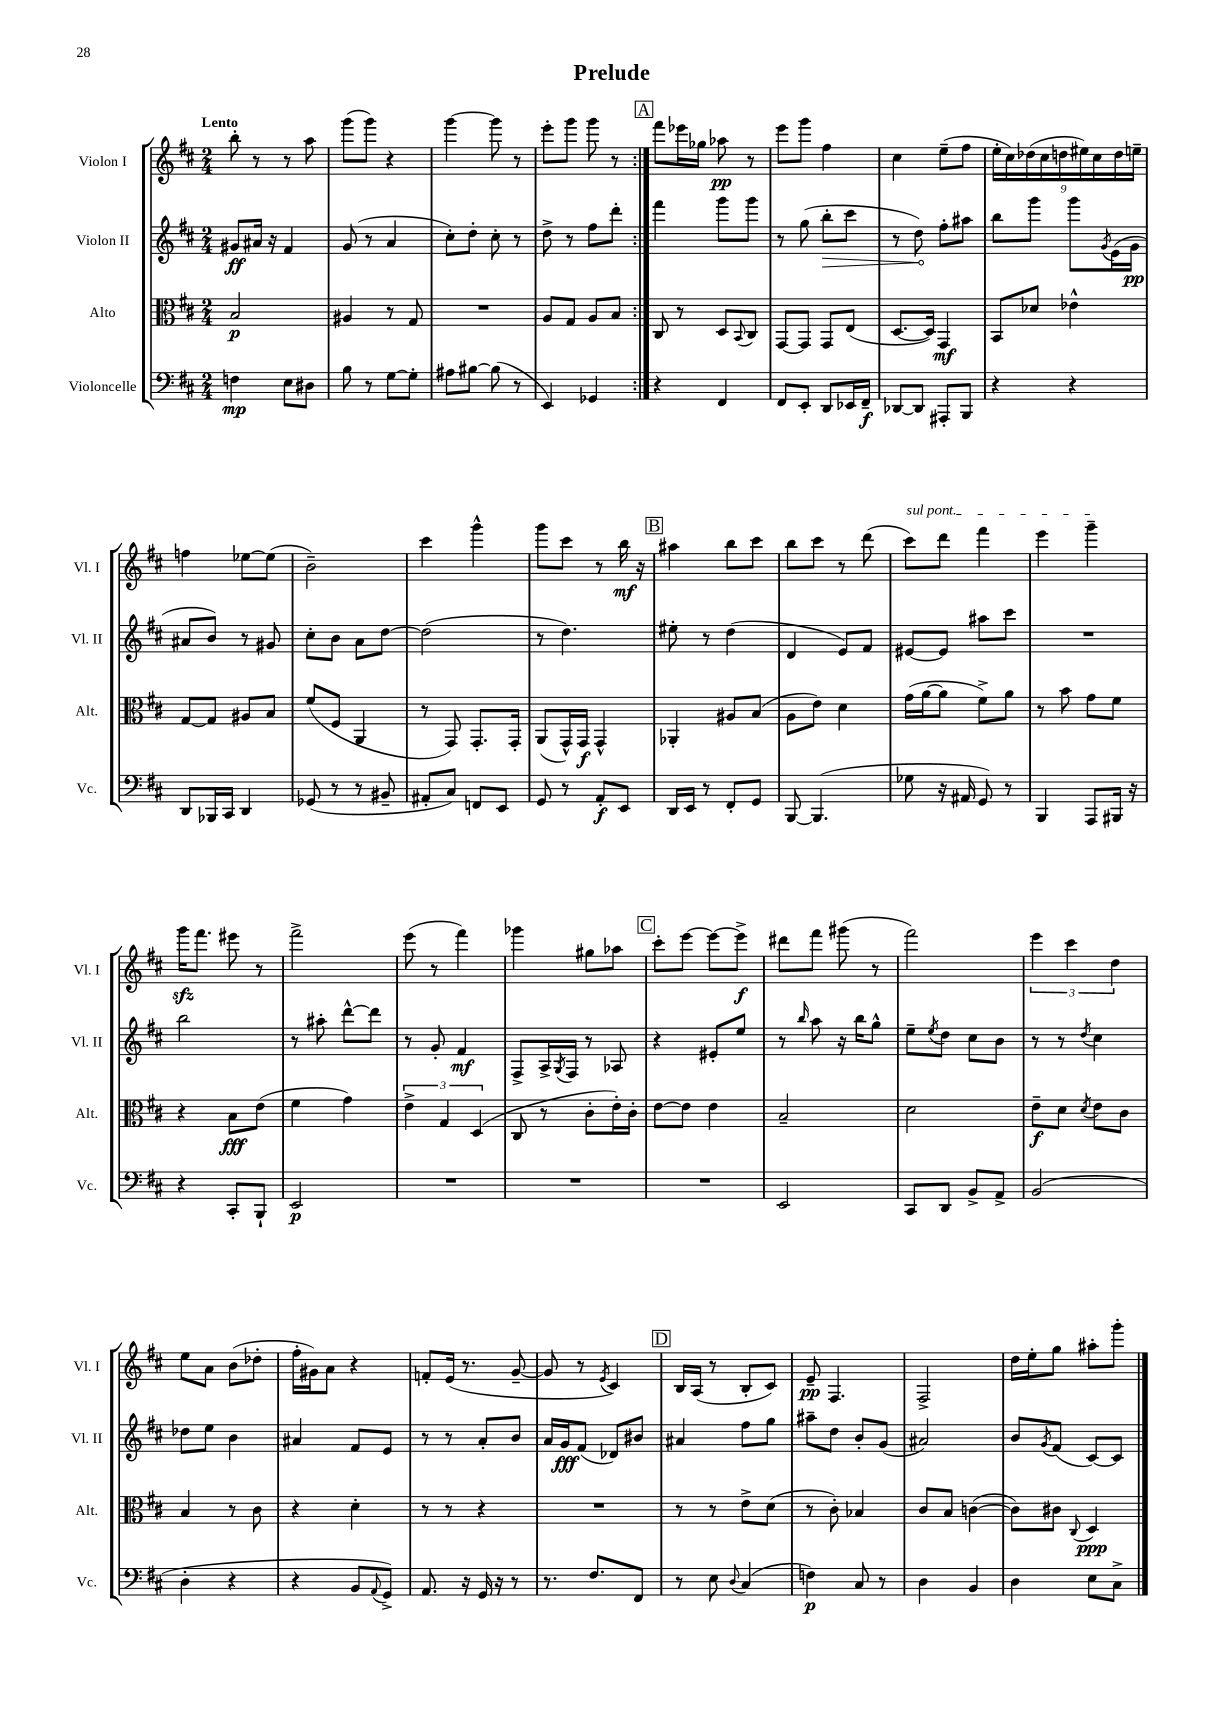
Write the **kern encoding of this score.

**kern	**dynam	**kern	**dynam	**kern	**dynam	**kern	**dynam
*part4	*part4	*part3	*part3	*part2	*part2	*part1	*part1
*staff4	*staff4	*staff3	*staff3	*staff2	*staff2	*staff1	*staff1
*I"Violoncelle	*	*I"Alto	*	*I"Violon II	*	*I"Violon I	*
*I'Vc.	*	*I'Alt.	*	*I'Vl. II	*	*I'Vl. I	*
*clefF4	*	*clefC3	*	*clefG2	*	*clefG2	*
*k[f#c#]	*	*k[f#c#]	*	*k[f#c#]	*	*k[f#c#]	*
*M2/4	*	*M2/4	*	*M2/4	*	*M2/4	*
=1	=1	=1	=1	=1	=1	=1	=1
!	!	!	!	!	!	!LO:TX:a:B:t=Lento	!
4Fn\	mp	2B/	p	8g#X/L	ff	8bb'\	.
.	.	.	.	16a#X/Jk	.	8r	.
.	.	.	.	16r	.	.	.
8E\L	.	.	.	4f#/	.	8r	.
8D#X\J	.	.	.	.	.	8aa\	.
=2	=2	=2	=2	=2	=2	=2	=2
8B\	.	4A#X/	.	(8g/	.	(8ggg\L	.
8r	.	.	.	8r	.	8ggg\J)	.
[8G\L	.	8r	.	4a/	.	4r	.
8G'\J]	.	8G/	.	.	.	.	.
=3	=3	=3	=3	=3	=3	=3	=3
8A#X\L	.	2r	.	8cc#'\L)	.	[4ggg\	.
[8B#X\J	.	.	.	8dd'\J	.	.	.
(8B#\]	.	.	.	8cc#'\	.	8ggg\]	.
8r	.	.	.	8r	.	8r	.
=4	=4	=4	=4	=4	=4	=4	=4
4EE/)	.	8A/L	.	8dd^\	.	8eee'\L	.
.	.	8G/J	.	8r	.	8ggg\J	.
4GG-X/	.	8A/L	.	8ff#\L	.	8ggg\	.
.	.	8B/J	.	8ddd'\J	.	8r	.
!!LO:REH:place=s1:t=A
=5:|!	=5:|!	=5:|!	=5:|!	=5:|!	=5:|!	=5:|!	=5:|!
4r	.	8C#/	.	4fff#\	.	8fff#\L	.
.	.	8r	.	.	.	16eee-X\L	.
.	.	.	.	.	.	16gg-X\JJ	.
4FF#/	.	8D/L	.	8ggg\L	.	8aa-X\	pp
.	.	8qqBB/	.	.	.	.	.
.	.	8C#/J	.	8ggg\J	.	8r	.
=6	=6	=6	=6	=6	=6	=6	=6
8FF#/L	.	[8GG/L	.	8r	.	8eee\L	.
8EE'/J	.	8GG/J]	.	(8gg\	.	8ggg\J	.
!	!	!	!	!	!LO:HP:b	!	!
8DD/L	.	8GG/L	.	8bb'\L	>	4ff#\	.
16EE-X/L	.	(8E/J	.	8ccc#\J	.	.	.
16FF#~/JJ	f	.	.	.	.	.	.
=7	=7	=7	=7	=7	=7	=7	=7
[8DD-X/L	.	[8.D/L	.	8r	.	4cc#\	.
8DD-/J]	.	.	.	8dd\)	.	.	.
.	.	16D/Jk])	.	.	.	.	.
8AAA#X'/L	.	4GG/	mf	8ff#'\L	]	(8ee~\L	.
8BBB/J	.	.	.	8aa#X\J	.	8ff#\J	.
=8	=8	=8	=8	=8	=8	=8	=8
4r	.	8BB/L	.	8bb\L	.	18ee'\LL	.
.	.	.	.	.	.	18cc#\)	.
.	.	.	.	.	.	(18dd-X\	.
.	.	8d-X/J	.	8ggg\J	.	.	.
.	.	.	.	.	.	18cc#\	.
.	.	.	.	.	.	18ddn\	.
4r	.	4e-X^^\	.	8ggg\L	.	.	.
.	.	.	.	.	.	18ee#X\)	.
.	.	.	.	.	.	18cc#\	.
.	.	.	.	8qg/	.	.	.
.	.	.	.	(16e\L	.	.	.
.	.	.	.	.	.	18dd\	.
.	.	.	.	16g\JJ	pp	.	.
.	.	.	.	.	.	18een~\JJ	.
!!LO:LB:g=z
=9	=9	=9	=9	=9	=9	=9	=9
8DD/L	.	[8G/L	.	8a#X/L	.	4ffn\	.
16BBB-X/L	.	8G/J]	.	8b/J)	.	.	.
16CC#/JJ	.	.	.	.	.	.	.
4DD/	.	8A#X/L	.	8r	.	[8ee-X\L	.
.	.	8B/J	.	8g#X/	.	(8ee-\J]	.
=10	=10	=10	=10	=10	=10	=10	=10
(8GG-X/	.	(8f#/L	.	8cc#'\L	.	2b~\)	.
8r	.	8F#/J	.	8b\J	.	.	.
8r	.	4AA/	.	8a\L	.	.	.
8BB#X~/	.	.	.	[8dd\J	.	.	.
=11	=11	=11	=11	=11	=11	=11	=11
8AA#X'/L	.	8r	.	(2dd\]	.	4ccc#\	.
8C#/J)	.	8GG/)	.	.	.	.	.
8FFn/L	.	8.GG'/L	.	.	.	4ggg^^\	.
8EE/J	.	.	.	.	.	.	.
.	.	16GG'/Jk	.	.	.	.	.
=12	=12	=12	=12	=12	=12	=12	=12
8GG/	.	(8AA/L	.	8r	.	8ggg\L	.
8r	.	16GG^^/L)	.	4.dd\)	.	8ccc#\J	.
.	.	16GG/JJ	f	.	.	.	.
8AA'/L	f	4GG^^/	.	.	.	8r	.
8EE/J	.	.	.	.	.	16bb\	mf
.	.	.	.	.	.	16r	.
!!LO:REH:place=s1:t=B
=13	=13	=13	=13	=13	=13	=13	=13
16DD/LL	.	4AA-X'/	.	8ee#X'\	.	4aa#X\	.
16EE/JJ	.	.	.	.	.	.	.
8r	.	.	.	8r	.	.	.
8FF#'/L	.	8A#X/L	.	(4dd\	.	8bb\L	.
8GG/J	.	(8B/J	.	.	.	8ccc#\J	.
=14	=14	=14	=14	=14	=14	=14	=14
[8BBB/	.	8A\L	.	4d/	.	8bb\L	.
(4.BBB/]	.	8e\J)	.	.	.	8ccc#\J	.
.	.	4d\	.	8e/L)	.	8r	.
.	.	.	.	8f#/J	.	(8ddd\	.
=15	=15	=15	=15	=15	=15	=15	=15
!	!	!	!	!	!	!LO:TX:a:i:t=sul pont.	!
8G-X\	.	(16g\LL	.	[8e#X/L	.	8ccc#\L)	.
.	.	[16a\J	.	.	.	.	.
16r	.	8a\J]	.	8e#/J]	.	8ddd\J	.
16AA#X/	.	.	.	.	.	.	.
8GG/)	.	8f#^\L)	.	8aa#X\L	.	4fff#\	.
8r	.	8a\J	.	8ccc#\J	.	.	.
=16	=16	=16	=16	=16	=16	=16	=16
4BBB/	.	8r	.	2r	.	4eee\	.
.	.	8b\	.	.	.	.	.
8AAA/L	.	8g\L	.	.	.	4ggg~\	.
16BBB#X/Jk	.	8f#\J	.	.	.	.	.
16r	.	.	.	.	.	.	.
!!LO:LB:g=z
=17	=17	=17	=17	=17	=17	=17	=17
4r	.	4r	.	2bb\	.	16gggzz\KL	.
.	.	.	.	.	.	8.fff#\J	.
8CC#'/L	.	8B\L	fff	.	.	8eee#X\	.
8BBB`/J	.	(8e\J	.	.	.	8r	.
=18	=18	=18	=18	=18	=18	=18	=18
2EE/	p	4f#\	.	8r	.	2fff#^\	.
.	.	.	.	8aa#X'\	.	.	.
.	.	4g\)	.	[8ddd^^\L	.	.	.
.	.	.	.	8ddd\J]	.	.	.
=19	=19	=19	=19	=19	=19	=19	=19
2r	.	6e^\	.	8r	.	(8eee\	.
.	.	.	.	8g'/	.	8r	.
.	.	6G/	.	.	.	.	.
.	.	.	.	4f#/	mf	4fff#\)	.
.	.	(6D/	.	.	.	.	.
=20	=20	=20	=20	=20	=20	=20	=20
2r	.	8C#/	.	8F#^/L	.	4ggg-X\	.
.	.	8r	.	16A^/L	.	.	.
.	.	.	.	8qG/	.	.	.
.	.	.	.	16F#/JJ	.	.	.
.	.	8c#'\L	.	8r	.	8gg#X\L	.
.	.	16e'\L)	.	8A-X/	.	8aa-X\J	.
.	.	16c#'\JJ	.	.	.	.	.
!!LO:REH:place=s1:t=C
=21	=21	=21	=21	=21	=21	=21	=21
2r	.	[8e\L	.	4r	.	8ccc#'\L	.
.	.	8e\J]	.	.	.	[8eee\J	.
.	.	4e\	.	8e#X'/L	.	8eee\L_	.
.	.	.	.	8ee/J	.	8eee^\J]	f
=22	=22	=22	=22	=22	=22	=22	=22
2EE/	.	2B~/	.	8r	.	8ddd#X\L	.
.	.	.	.	16qqbb/	.	.	.
.	.	.	.	8aa\	.	8fff#\J	.
.	.	.	.	16r	.	(8ggg#X\	.
.	.	.	.	16bb\KL	.	.	.
.	.	.	.	8gg^^\J	.	8r	.
=23	=23	=23	=23	=23	=23	=23	=23
8CC#/L	.	2d\	.	8ee~\L	.	2fff#\)	.
.	.	.	.	8qee/	.	.	.
8DD/J	.	.	.	8dd\J	.	.	.
8BB^/L	.	.	.	8cc#\L	.	.	.
8AA^/J	.	.	.	8b\J	.	.	.
=24	=24	=24	=24	=24	=24	=24	=24
(2BB/	.	8e~\L	f	8r	.	6eee\	.
.	.	8d\J	.	8r	.	.	.
.	.	.	.	.	.	6ccc#\	.
.	.	8qd/	.	8qdd/	.	.	.
.	.	8e\L	.	4cc#\	.	.	.
.	.	.	.	.	.	6dd\	.
.	.	8c#\J	.	.	.	.	.
!!LO:LB:g=z
=25	=25	=25	=25	=25	=25	=25	=25
4D'\	.	4B/	.	8dd-X\L	.	8ee\L	.
.	.	.	.	8ee\J	.	8a\J	.
4r	.	8r	.	4b\	.	(8b\L	.
.	.	8c#\	.	.	.	8dd-X'\J	.
=26	=26	=26	=26	=26	=26	=26	=26
4r	.	4r	.	4a#X/	.	16ff#'\LL	.
.	.	.	.	.	.	16g#X\J)	.
.	.	.	.	.	.	8a\J	.
8BB/L	.	4d'\	.	8f#/L	.	4r	.
8qqAA/	.	.	.	.	.	.	.
8GG^/J)	.	.	.	8e/J	.	.	.
=27	=27	=27	=27	=27	=27	=27	=27
8.AA/	.	8r	.	8r	.	8fn'/L	.
.	.	8r	.	8r	.	(16e/Jk	.
16r	.	.	.	.	.	8.r	.
16GG/	.	4r	.	8a'/L	.	.	.
16r	.	.	.	.	.	.	.
8r	.	.	.	8b/J	.	[8g~/	.
=28	=28	=28	=28	=28	=28	=28	=28
8.r	.	2r	.	16a/LL	.	8g/]	.
.	.	.	.	16g/J	fff	.	.
.	.	.	.	(8f#/J	.	8r	.
8.F#/L	.	.	.	.	.	.	.
.	.	.	.	.	.	8qe/	.
.	.	.	.	8d-X/L)	.	4c#/)	.
8FF#/J	.	.	.	8b#X/J	.	.	.
!!LO:REH:place=s1:t=D
=29	=29	=29	=29	=29	=29	=29	=29
8r	.	8r	.	4a#X/	.	16B/LL	.
.	.	.	.	.	.	(16A/JJ	.
8E\	.	8r	.	.	.	8r	.
8qqD/	.	.	.	.	.	.	.
(4C#/	.	8e^\L	.	8ff#\L	.	8B'/L	.
.	.	(8d\J	.	8gg\J	.	8c#/J)	.
=30	=30	=30	=30	=30	=30	=30	=30
4Fn\)	p	8r	.	8aa#X~\L	.	8e~/	pp
.	.	8c#'\)	.	8dd\J	.	4.F#/	.
8C#/	.	4B-X/	.	8b'/L	.	.	.
8r	.	.	.	(8g/J	.	.	.
=31	=31	=31	=31	=31	=31	=31	=31
4D\	.	8c#/L	.	2a#X/)	.	2F#^/	.
.	.	8B/J	.	.	.	.	.
4BB/	.	([4cn\	.	.	.	.	.
=32	=32	=32	=32	=32	=32	=32	=32
4D\	.	8c\L])	.	8b/L	.	16dd\LL	.
.	.	.	.	.	.	16ee'\J	.
.	.	.	.	8qg/	.	.	.
.	.	8c#X\J	.	(8f#/J	.	8gg\J	.
.	.	8qqC#/	.	.	.	.	.
8E\L	.	4D/	ppp	[8c#/L)	.	8aa#X'\L	.
8C#^\J	.	.	.	8c#/J]	.	8ggg'\J	.
==	==	==	==	==	==	==	==
*-	*-	*-	*-	*-	*-	*-	*-
